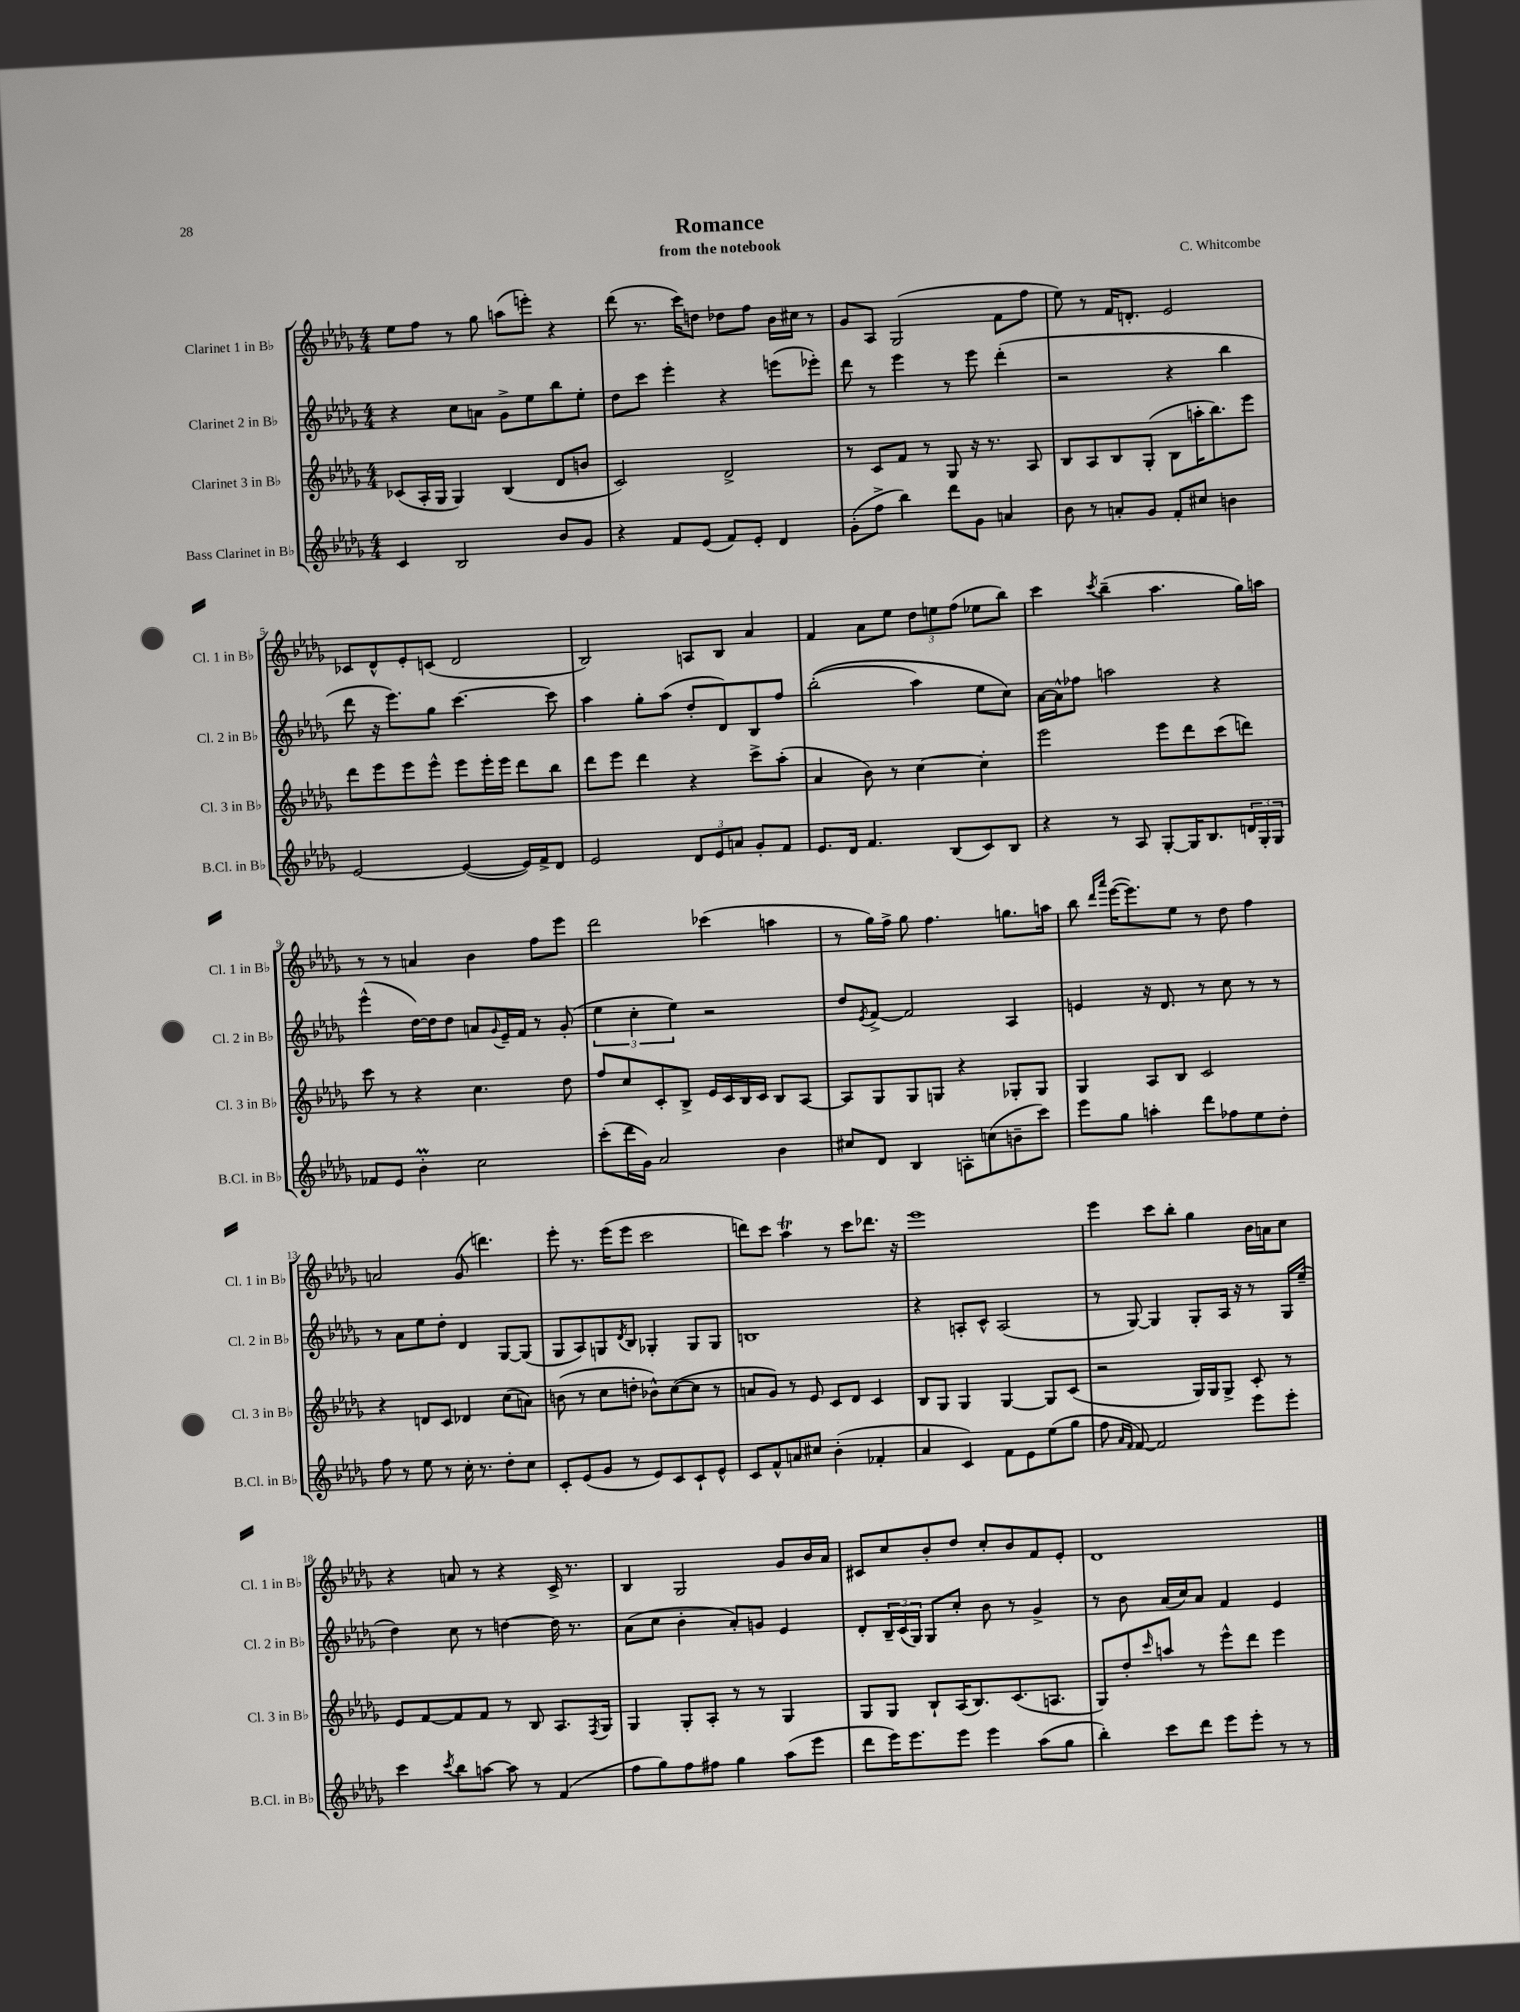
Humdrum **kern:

**kern	**kern	**kern	**kern
*part4	*part3	*part2	*part1
*staff4	*staff3	*staff2	*staff1
*I"Bass Clarinet in B♭	*I"Clarinet 3 in B♭	*I"Clarinet 2 in B♭	*I"Clarinet 1 in B♭
*I'B.Cl. in B♭	*I'Cl. 3 in B♭	*I'Cl. 2 in B♭	*I'Cl. 1 in B♭
*clefG2	*clefG2	*clefG2	*clefG2
*k[b-e-a-d-g-]	*k[b-e-a-d-g-]	*k[b-e-a-d-g-]	*k[b-e-a-d-g-]
*M4/4	*M4/4	*M4/4	*M4/4
=1	=1	=1	=1
4c/	(8c-X/L	4r	8ee-\L
.	16A-'/L	.	8ff\J
.	16G-/JJ	.	.
2B-/	4G-/)	8cc\L	8r
.	.	8an\J	8gg-\
.	(4B-/	8g-^\L	(8aan\L
.	.	8ee-\	8eeen'\J)
8b-/L	8d-/L	8bb-\	4r
8g-/J	8bn/J	8ee-'\J	.
=2	=2	=2	=2
4r	2c/)	8dd-\L	(8ddd-\
.	.	8ccc\J	8.r
8f/L	.	4eee-'\	.
.	.	.	16ccc\KL)
(8e-/J	.	.	8ddn\J
8f/L)	2d-^/	4r	8dd-X\L
8e-'/J	.	.	8ff\J
4d-/	.	(8eeen\L	16b-\LL
.	.	.	16cc#X\JJ
.	.	8eee-X'\J)	8r
=3	=3	=3	=3
(8g-'\L	8r	8ddd-\	8g-/L
8ff^\J	8c/L	8r	8A-/J
4bb-\)	8f/J	4eee-\	(2G-/
.	8r	.	.
8ddd-\L	8G-/	8r	.
8g-\J	16r	8eee-\	.
.	8.r	.	.
4an/	.	(4ddd-'\	8f\L
.	8A-/	.	8ff\J
=4	=4	=4	=4
8b-\	8B-/L	2r	8ee-\)
8r	8A-/	.	8r
8an'/L	8B-/	.	16f/KL
.	.	.	8.dn'/J
8g-/J	(8G-'/J	.	.
8f'/L	8B-\L	4r	2e-/
8cc#X/J	16aan'\K	.	.
.	8.bb-\)	.	.
4bn\	.	4bb-\	.
.	8eee-\J	.	.
!!LO:LB:g=z
=5	=5	=5	=5
[2e-/	8ddd-\L	8ddd-\	8c-X/L
.	8eee-\	16r	8d-^^/
.	.	8.eee-\L)	.
.	8eee-\	.	8e-'/
.	8eee-^^\J	8gg-\J	(8cn/J
(4e-/_	8eee-\L	[4.ccc\	2d-/
.	16eee-'\L	.	.
.	16eee-\JJ	.	.
16e-/LL])	8ddd-\L	.	.
16f^/J	.	.	.
8d-/J	8bb-\J	8ccc\]	.
=6	=6	=6	=6
2e-/	8ddd-\L	4aa-\	2B-/)
.	8eee-\J	.	.
.	4ddd-\	8gg-'\L	.
.	.	(8aa-\J	.
12d-/L	4r	8dd-'/L	8An/L
12e-/	.	.	.
.	.	8d-/)	8B-/J
12an/J	.	.	.
8g-'/L	8ccc^\L	8B-/	4a-/
8f/J	(8aa-'\J	8ff/J	.
=7	=7	=7	=7
8.e-/L	4a-/	((2bb-'\	4f/
16d-/Jk	.	.	.
4.f/	8b-\)	.	8a-\L
.	8r	.	8ee-\J
.	[4cc\	4aa-\)	12dd-\L
.	.	.	12een\
(8B-/L	.	.	.
.	.	.	(12ff\J
8c/)	4cc'\]	8ee-\L	8ee-X\L
8B-/J	.	8cc\J)	8bb-\J)
=8	=8	=8	=8
4r	2eee-\	[16a-\LL	4ccc\
.	.	16a-^^\J]	.
.	.	8ff-X\J	.
.	.	.	8qccc/
8r	.	2aan\	(4bb-~\
8A-/	.	.	.
[8G-'/L	8eee-\L	.	4.aa-\
16G-/K]	8ddd-\	.	.
8.B-/	.	.	.
.	(8ccc\	4r	.
24dn/L	8dddn\J)	.	16gg-\LL)
24G-'/	.	.	.
.	.	.	16aan\JJ
24G-/JJ	.	.	.
!!LO:LB:g=z
=9	=9	=9	=9
8f-X/L	8ccc\	(4eee-^^\	8r
8e-/J	8r	.	8r
4b-M'\	4r	[16dd-\LL)	4an/
.	.	16dd-\J]	.
.	.	8dd-\J	.
2cc\	4.cc\	8an/L	4b-\
.	.	8qqg-/	.
.	.	16e-~/L	.
.	.	16f/JJ	.
.	.	8r	8ff\L
.	8dd-\	(8g-'/	8eee-\J
=10	=10	=10	=10
(8ccc'\L	8ff/L	6ee-\	2ddd-\
16ddd-\L	8cc/	.	.
.	.	6cc'\	.
16g-\JJ)	.	.	.
2a-/	8c'/	.	.
.	.	6ee-\)	.
.	8B-^/J	.	.
.	16e-/LL	2r	(4ccc-X\
.	16c/	.	.
.	16B-/	.	.
.	16c/JJ	.	.
4b-\	8B-/L	.	4aan\
.	[8A-/J	.	.
=11	=11	=11	=11
8cc#X/L	8A-/L]	8dd-/L	8r
.	.	8qe-/	.
8d-/J	8G-/	[8f^/J	16gg-\LL)
.	.	.	16ff^\JJ
4B-/	8G-/	2f/]	8gg-\
.	8Gn/J	.	4.ff\
8An'\L	4r	.	.
(8ccn\	.	.	.
8bn~\	8G-X'/L	4A-/	8.ggn\L
8ccc\J)	8G-/J	.	.
.	.	.	16aan\Jk
=12	=12	=12	=12
8eee-\L	4G-/	4en/	8bb-\
.	.	.	16qqddd-/LL
.	.	.	16qqaaa-/JJ
8gg-\J	.	.	([16eee-\KL
.	.	.	8.eee-\])
4aan'\	8A-/L	16r	.
.	.	8.d-/	.
.	8B-/J	.	8ee-\J
8ddd-\L	2c/	8r	8r
8ff-X\	.	8cc\	8dd-\
8ee-\	.	8r	4ff\
8dd-'\J	.	8r	.
!!LO:LB:g=z
=13	=13	=13	=13
8ff\	4r	8r	2an/
8r	.	8a-\L	.
8ee-\	8dn/L	8ee-\	.
8r	8c/J	8dd-'\J	.
16cc'\	4d-X/	4d-/	(8g-/
8.r	.	.	.
.	.	.	4.dddn\)
8dd-'\L	(8cc\L	[8G-/L	.
8cc\J	8an\J)	(8G-/J]	.
=14	=14	=14	=14
8c'/L	(8bn\	8G-/L	8eee-'\
(8e-/	8r	8A-/)	8.r
8g-/J	8cc\L	8Gn/	.
.	.	.	(16eee-\KL
.	.	8qd-/	.
8r	8ddn'\J	8B-/J	8eee-\J
8e-/L)	8b-X^^\L)	4G-X'/	2ccc\
8c/	([8cc\	.	.
8c`/	8cc\J]	8G-/L	.
8e-^^/J	8r	8G-/J	.
=15	=15	=15	=15
8c/L	8an/L	1Bn	8dddn\L)
8f^^/	8g-/J)	.	8ccc\J
8an/	8r	.	4aa-T\
8cc#X/J	8e-/	.	.
(4b-'\	8c/L	.	8r
.	8d-/J	.	8ccc\L
4f-X'/	4c/	.	8.ddd-X\J
.	.	.	16r
=16	=16	=16	=16
4a-/	8B-/L	4r	1eee-
.	8G-/J	.	.
4c/)	4G-/	8An'/L	.
.	.	8c^^/J	.
8f\L	[4G-/	(2A/	.
8e-\	.	.	.
(8ee-\	8G-/L]	.	.
8gg-\J	(8c/J	.	.
=17	=17	=17	=17
8ff\	2r	8r	4eee-\
16qqa-/LL	.	.	.
16qqf/JJ	.	.	.
[8f/)	.	[8G-/)	.
2f/]	.	4G-/]	8ccc\L
.	.	.	8bb-'\J
.	16G-/LL)	8G-'/L	4gg-\
.	16G-/J	.	.
.	8G-^/J	16A-/Jk	.
.	.	16r	.
8eee-\L	8c'/	8r	16b-\LL
.	.	.	16an\J
8eee-'\J	8r	16G-/LL	8cc\J
.	.	(16ee-~/JJ	.
!!LO:LB:g=z
=18	=18	=18	=18
4ccc\	8e-/L	4dd-\)	4r
.	[8f/	.	.
8qccc/	.	.	.
8bb-\L	8f/]	8cc\	8an/
[8aan\J	8f/J	8r	8r
8aa\]	8r	[4ddn\	4r
8r	8B-/	.	.
(4f/	8.A-/L	16dd\]	16c^/
.	.	8.r	8.r
.	8qF/	.	.
.	16G-/Jk	.	.
=19	=19	=19	=19
8ff\L	4G-/	(8a-\L	4B-/
8gg-\)	.	8cc\J	.
8ff\	8G-'/L	4b-'\	2G-/
8ff#X\J	8A-'/J	.	.
4gg-\	8r	8a-'/L)	.
.	8r	8gn/J	.
(8aa-\L	4G-/	4e-/	8g-/L
8eee-\J	.	.	16b-/L
.	.	.	16a-/JJ
=20	=20	=20	=20
8ddd-\L	8G-/L	8d-'/L	8c#X/L
16eee-\K)	8G-/J	24B-~/L	8cc/
.	.	(24c/	.
8.eee-\	.	.	.
.	.	24G-/JJ)	.
.	8B-`/L	8G-/L	8b-'/
8eee-\J	(16A-/K	8cc'/J	8dd-/J
.	8.B-/)	.	.
4eee-\	.	8b-\	8cc'/L
.	(8.c/	8r	8b-/
(8aa-\L	.	4g-^/	8f/
.	8.An/J	.	.
8gg-\J	.	.	8e-'/J
=21	=21	=21	=21
4bb-'\)	8G-/L)	8r	1d-
.	8dd-'/	8b-\	.
.	16qqccc/	.	.
8ccc\L	8aan/J	(16a-/LL	.
.	.	16cc/J)	.
8ddd-\J	8r	8a-/J	.
8eee-\L	8eee-^^\L	4f/	.
8eee-'\J	8ddd-\J	.	.
8r	4eee-\	4e-/	.
8r	.	.	.
==	==	==	==
*-	*-	*-	*-
